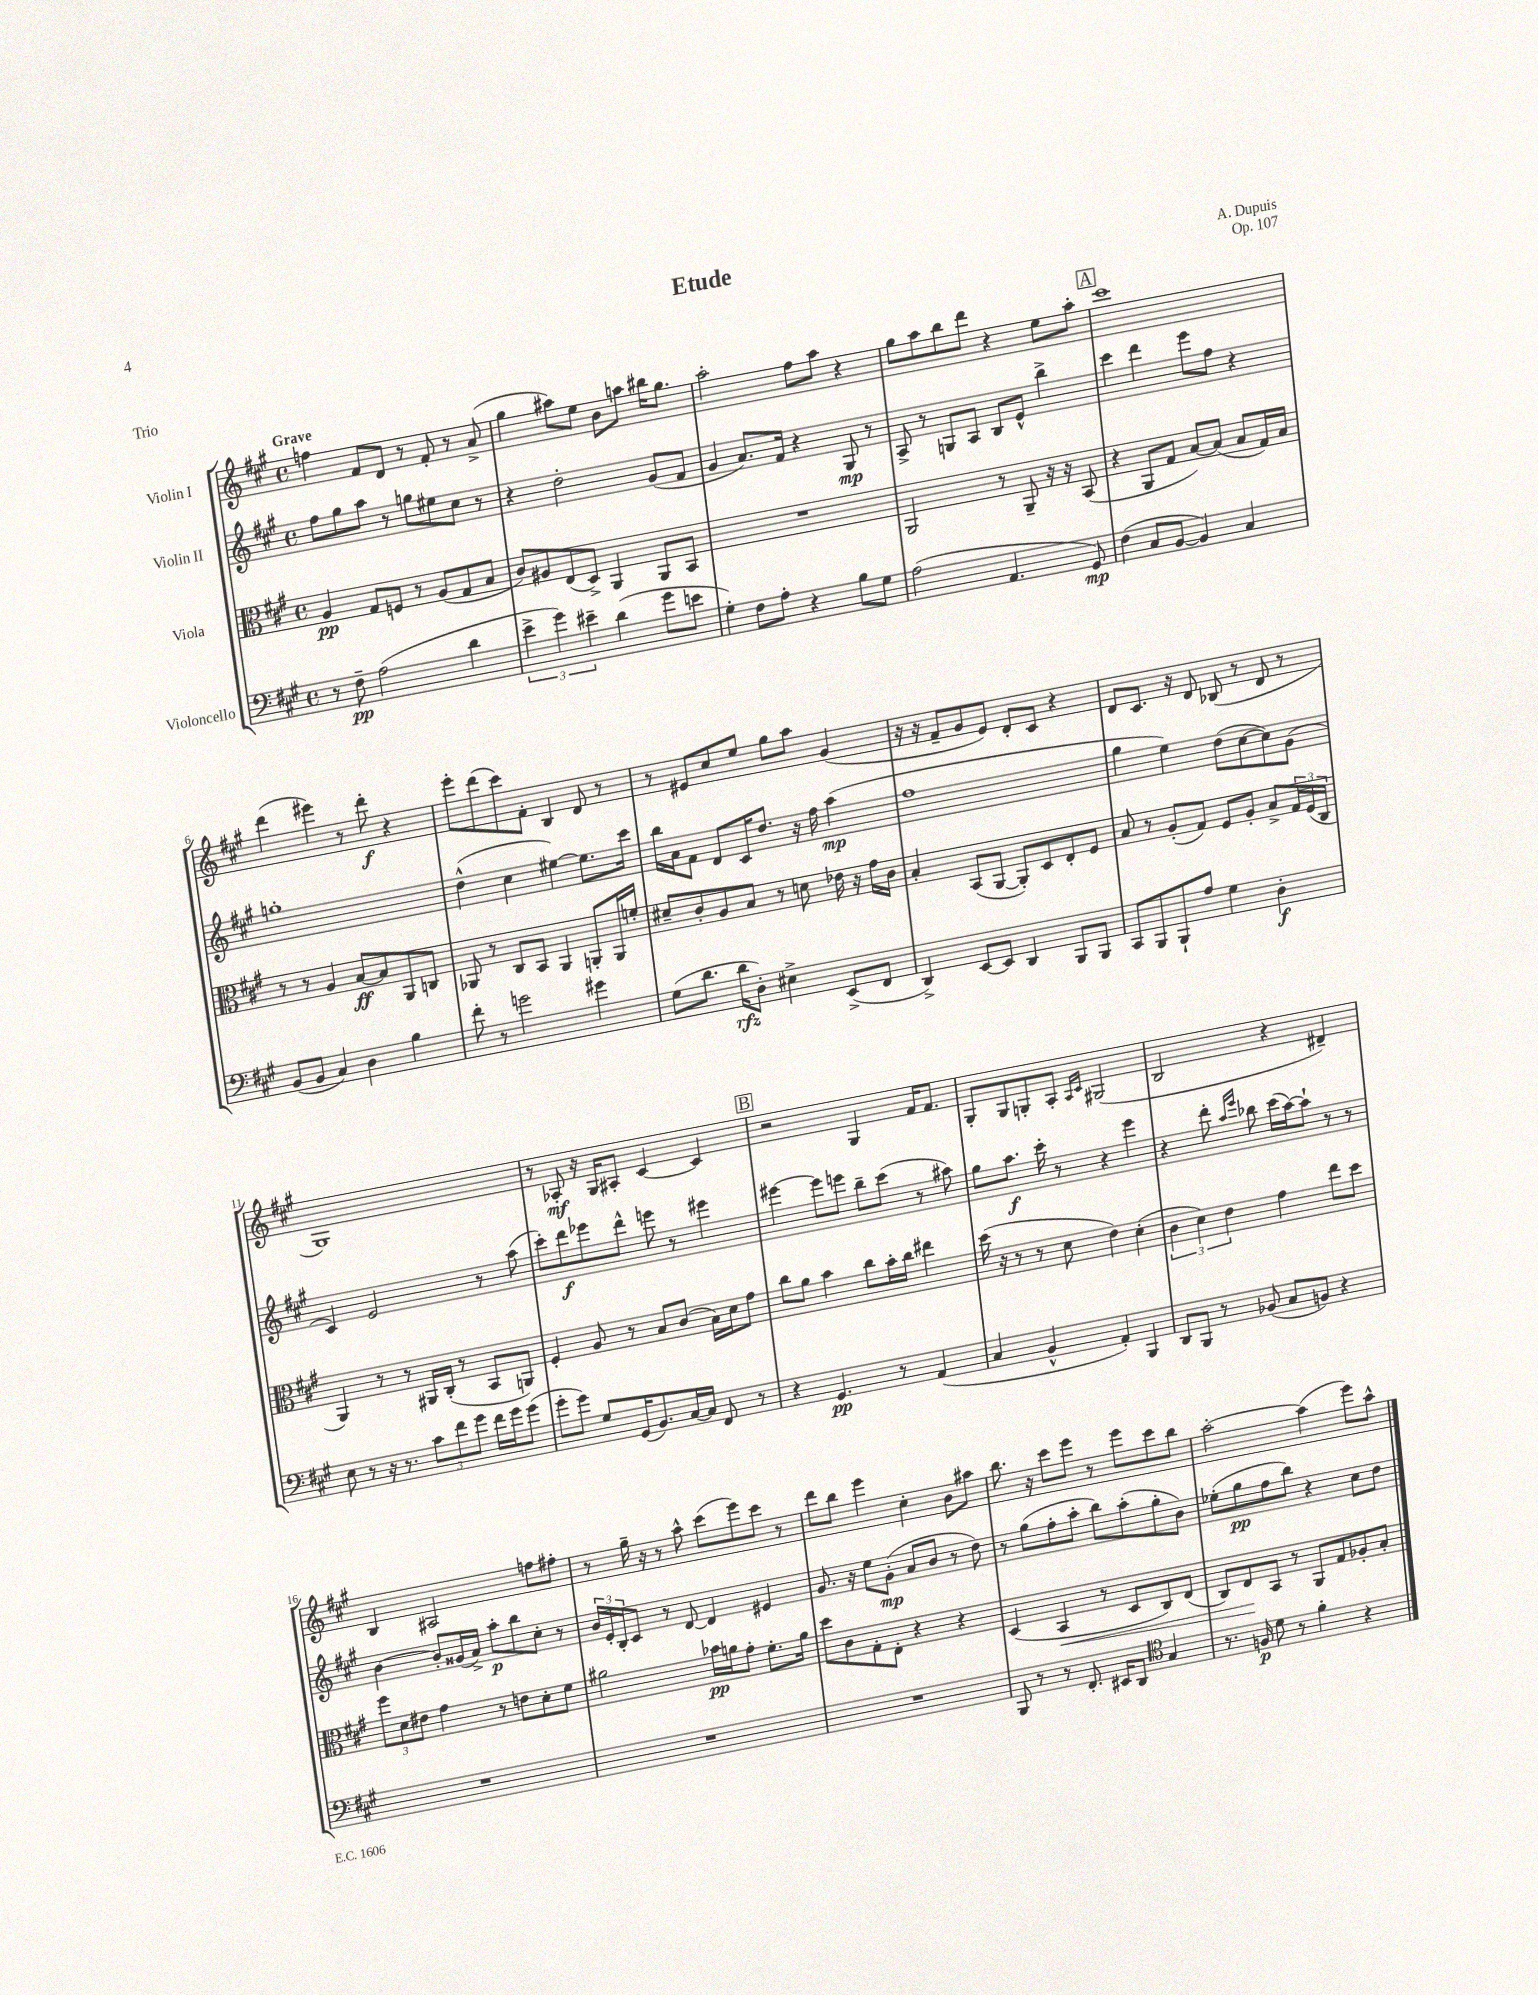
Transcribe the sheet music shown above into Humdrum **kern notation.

**kern	**kern	**kern	**kern
*staff4	*staff3	*staff2	*staff1
*clefF4	*clefC3	*clefG2	*clefG2
*k[f#c#g#]	*k[f#c#g#]	*k[f#c#g#]	*k[f#c#g#]
*M4/4	*M4/4	*M4/4	*M4/4
*met(c)	*met(c)	*met(c)	*met(c)
8r	4A	8ff#	4ff
8F#~	.	8gg#	.
(2A	8G#	8aa	8f#
.	8F	8r	8d
.	8r	8gg	8r
.	(8A	8ee#	8f#'
4d	8G#	8cc#	8r
.	8B	8r	(8a^
=	=	=	=
6e^	8c#)	4r	4gg#
.	8A#	.	.
6g#)	.	.	.
.	(8E	2dd'	8aa#)
6e#~	.	.	.
.	8D^)	.	8ee
(4d	4AA	.	8b
.	.	.	8aa
8g#	8AA	(8g#	16bb#
.	.	.	8.gg#
8e	8BB	8f#	.
=	=	=	=
4G#')	1r	4g#	2aa'
8F#	.	8.a)	.
8A'	.	.	.
.	.	16f#	.
4r	.	4r	8ff#
.	.	.	8aa
8B	.	8G#	4r
8G#	.	8r	.
=	=	=	=
(2A	2AA	8A^	8gg#
.	.	8r	8aa
.	.	8G	8bb
.	.	8A	8ddd
4.AA	8r	8B	4r
.	8AA~	8e^^	.
.	16r	4bb^	8ee
.	16r	.	.
8GG#)	(8BB	.	8aa'
=	=	=	=
(4F#	4r	4ccc#	1ccc#
8C#	8AA	4ddd	.
[8BB	8G#	.	.
4BB])	[8B)	8eee	.
.	(8B]	8ff#	.
4C#	8B	4r	.
.	16G#)	.	.
.	16B	.	.
=	=	=	=
(8BB	8r	1gg'	(4ddd
8BB	8r	.	.
4C#)	4A	.	4eee#)
4D	[8B	.	8r
.	8B]	.	8ddd'
4B	8AA	.	4r
.	8C	.	.
=	=	=	=
8f#'	8AA-	(4dd^^	8eee'
8r	8r	.	(8ddd
2g	8C#	4cc#	8ccc#)
.	8BB	.	8f#'
.	4AA-	[4ee#)	4B
4g#	8AA'	8.ee#]	8d
.	16AA	.	8r
.	16f'	16ccc#	.
=	=	=	=
(8G#	8d#~	16bb	8r
.	.	16a	.
8.d	8c#'	8f#	8e#
.	8A	8d	8cc#
16d	.	.	.
8D')	8B	16c#	8ee
.	.	8.dd	.
4E#^	8r	.	8gg#
.	8d	16r	8aa
.	.	16ff#	.
(8EE^	16e-	(4aa	(4g#
.	16r	.	.
8FF#	16g#	.	.
.	16c#	.	.
=	=	=	=
4DD^)	4B'	1ff#	16r
.	.	.	16r
.	.	.	8f#~
[8EE	(8BB	.	8g#
8EE]	[8AA	.	8e)
4DD	8AA'])	.	8d'
.	8D	.	8c#
8BBB	8E'	.	4r
8BBB	8F#	.	.
=	=	=	=
8CC#	8B	4gg#	8d
8BBB	8r	.	8.c#
8BBB`	(8A'	4ee)	.
.	.	.	16r
8A	8G#)	.	8d
4G#	8F#	(8dd	(8B-
.	8A'	[8cc#	8r
4D'	8B^	8cc#])	8d
.	24G#	(8g#	8r
.	(24F#	.	.
.	24C#	.	.
=	=	=	=
8E	4AA)	4c#)	1G#)
8r	.	.	.
16r	8r	2e	.
8.r	.	.	.
.	8r	.	.
12c#	16AA#	.	.
.	(16C#'	.	.
12f#	.	.	.
.	8r	.	.
12g#	.	.	.
16f#	8BB	8r	.
16g#	.	.	.
(8g#	8AA)	(8aa	.
=	=	=	=
8g#'	4F#'	8ccc#')	8r
8g#)	.	8ddd	8A-'
8G#	8A	8eee-	16r
.	.	.	16G#
(16GG#	8r	8ddd^^	8A#'
8.BB)	.	.	.
.	8B	8eee	[4c#
[16C#	(8c#	8r	.
16C#]	.	.	.
8FF#	16B)	4eee#	4c#]
.	16d	.	.
8r	8g#	.	.
=	=	=	=
4r	8cc#	[4eee#	2r
.	8a	.	.
4.GG#	4b	8eee#]	.
.	.	8eee	.
.	8cc#	8bb~	4G#
8r	16b'	(8ccc#	.
.	16cc#	.	.
(4AA	4ee#	8r	16f#
.	.	.	8.f#
.	.	8aa#)	.
=	=	=	=
4C#	(16dd	8gg#	8G#'
.	16r	.	.
.	8r	8.aa	8G#
4BB^^	8r	.	8G'
.	.	16ccc#'	.
.	8d	8r	8A'
.	.	.	16qqA
.	.	.	16qqc#
4AA')	4e)	4r	(2G#
4BBB	(4d'	4eee	.
=	=	=	=
8DD	6c#	4r	2B
8BBB	.	.	.
.	6d)	.	.
8r	.	8ddd'	.
.	6e	.	.
.	.	16qqaa	.
.	.	16qqeee	.
(8BB-	.	8bb-	.
8C#	4g#	(16ccc#	4r
.	.	[16aa)	.
8BB)	.	8aa`]	.
4r	8ee	8r	4d#~)
.	8dd	8r	.
=	=	=	=
1r	12ff#	[4b	4B
.	12d	.	.
.	12e#	.	.
.	4g#	8b']	2A#
.	.	(16g##	.
.	.	16a^)	.
.	8r	8aa'	.
.	8e	8bb	.
.	8d'	8cc#'	8ff
.	8f#	8r	8ff#'
=	=	=	=
1r	2a#	24b	8r
.	.	24e'	.
.	.	24B'	.
.	.	8c#	16gg#~
.	.	.	16r
.	.	8r	8r
.	.	[8d	8aa^^
.	16b-	4d]	(8ccc#
.	16a	.	.
.	8g#'	.	8eee)
.	8.f#'	4e#	8ccc#
.	.	.	8r
.	16a	.	.
=	=	=	=
1r	8dd	8.g#	8ddd
.	8c#	.	8bb
.	.	16r	.
.	8G#'	8ee	4eee
.	8E'	(8g#'	.
.	4r	8a	4cc#'
.	.	8b	.
.	4r	8r	8b
.	.	8dd)	8aa#
=	=	=	=
8BBB	(4D	8r	8.bb
8r	.	(8gg#	.
.	.	.	16r
8r	4BB	8ff#'	8ccc#
8.FF#'	.	8aa'	8eee
.	8r	8bb)	8r
16EE#	.	.	.
8DD	8D	(8aa'	8eee
*clefC4	*	*	*
4G#	8C#)	8gg#'	8ccc#
.	(8E	8b)	8bb
=	=	=	=
8.r	8C#)	(8ee-'	[2aa'
.	8E	8gg#	.
16F	.	.	.
8d	8BB	8ff#	.
8r	8r	8bb)	.
4f#'	8AA	4r	(4aa]
.	8G#	.	.
4r	8A-'	8cc#	8eee)
.	8B'	8dd	8aa^^
==	==	==	==
*-	*-	*-	*-
